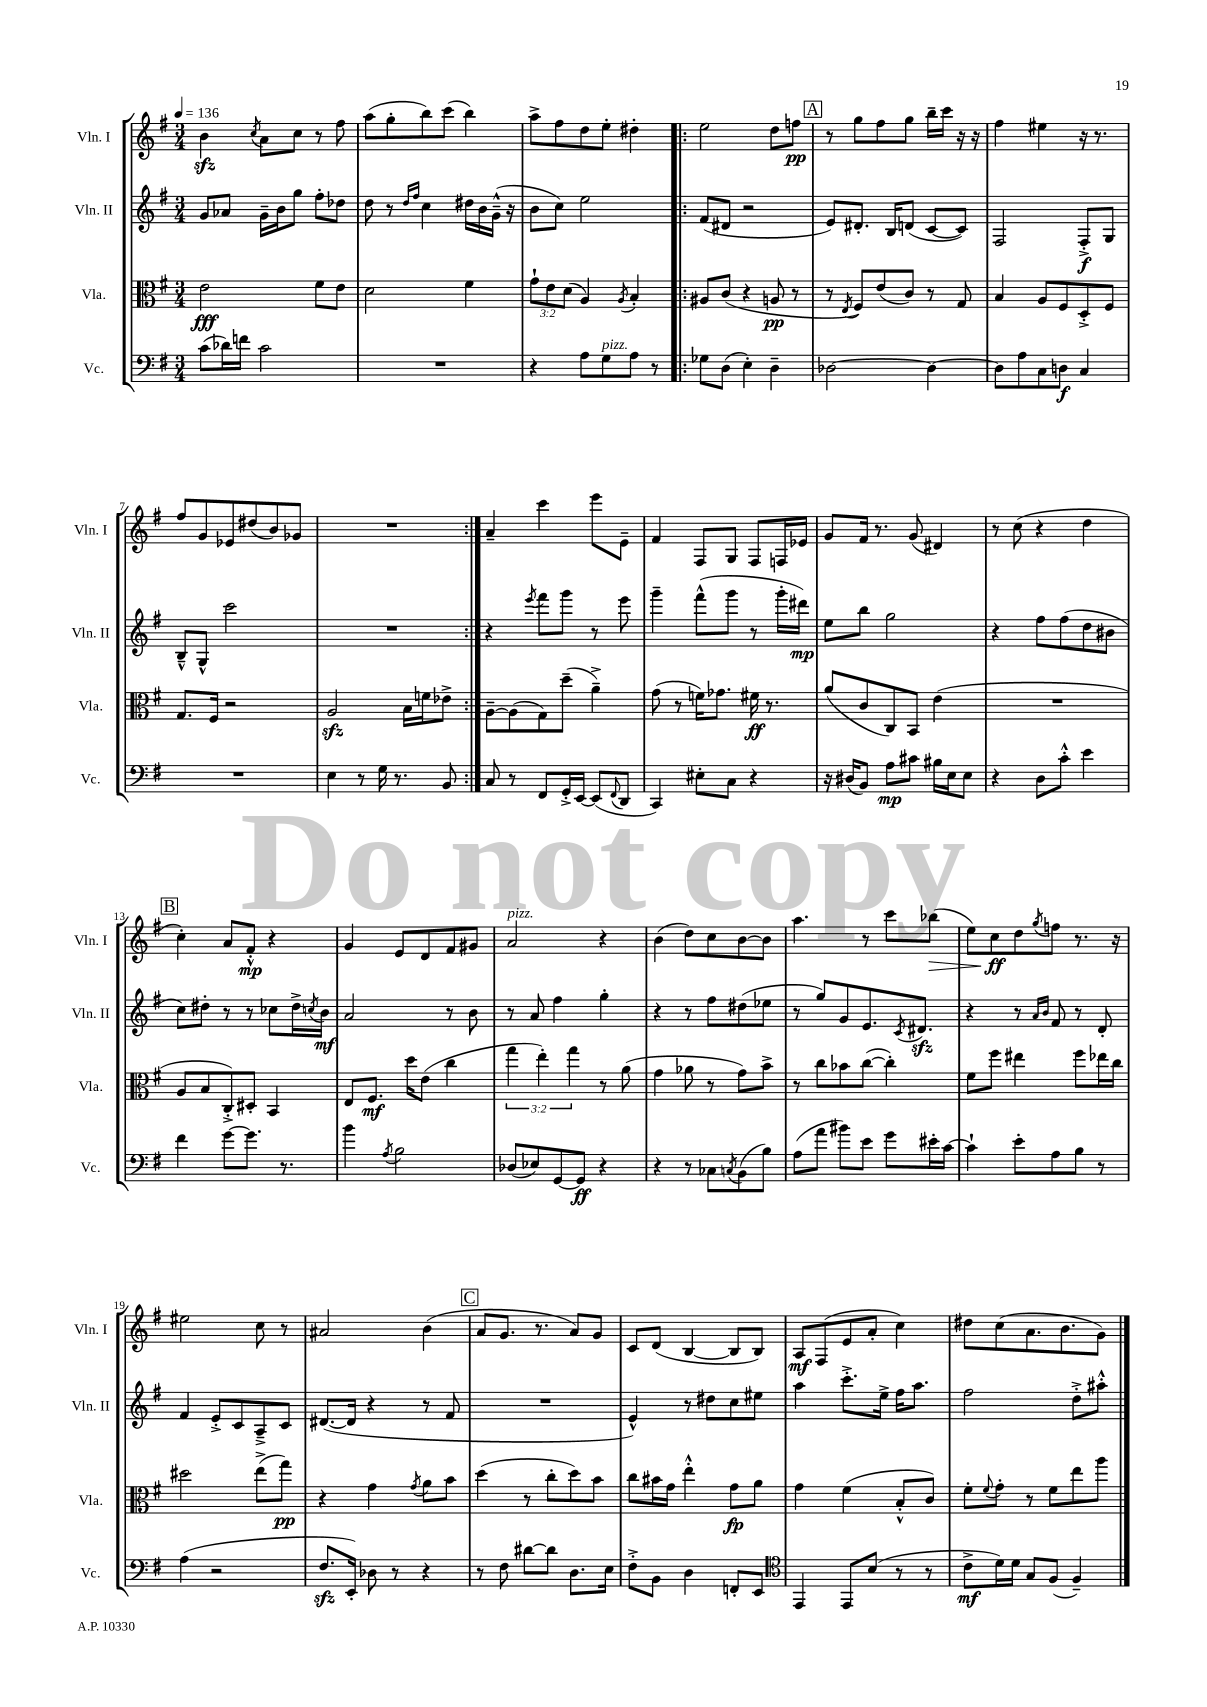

**kern	**kern	**kern	**kern
*staff4	*staff3	*staff2	*staff1
*clefF4	*clefC3	*clefG2	*clefG2
*k[f#]	*k[f#]	*k[f#]	*k[f#]
*M3/4	*M3/4	*M3/4	*M3/4
*MM136	*MM136	*MM136	*MM136
(8c	2e	8g	4b
16d-)	.	8a-	.
16f	.	.	.
.	.	.	8qcc
2c	.	16g~	8a
.	.	16b	.
.	.	8gg	8cc
.	8f#	8ff#'	8r
.	8e	8dd-	8ff#
=	=	=	=
2.r	2d	8dd	(8aa
.	.	8r	8gg'
.	.	16qqdd	.
.	.	16qqff#	.
.	.	4cc	8bb)
.	.	.	(8ccc
.	4f#	16dd#	4bb)
.	.	16b	.
.	.	(16g~^^	.
.	.	16r	.
=	=	=	=
4r	12g`	8b	8aa^
.	12e	.	.
.	.	8cc)	8ff#
.	(12d	.	.
8A	4A)	2ee	8dd
8G	.	.	8ee'
.	8qA	.	.
8A	4B'	.	4dd#'
8r	.	.	.
=!|:	=!|:	=!|:	=!|:
8G-	8A#	(8f#	2ee
(8D	(8c	8d#	.
4E')	4r	2r	.
4D~	8A	.	8dd
.	8r	.	8ff
=	=	=	=
[2D-	8r	8e)	8r
.	8qE	.	.
.	8F#)	8.d#'	8gg
.	(8e	.	8ff#
.	.	16B	.
.	8c)	(8d	8gg
4D-_	8r	[8c	16bb~
.	.	.	16ccc
.	8G	8c])	16r
.	.	.	16r
=	=	=	=
8D-]	4B	2F#	4ff#
8A	.	.	.
8C	8A	.	4ee#
8D	8F#	.	.
4C	8D'^	8F#'^	16r
.	.	.	8.r
.	8F#	8G	.
=	=	=	=
2.r	8.G	8B~^^	8ff#
.	.	8G^^	8g
.	16F#	.	.
.	2r	2ccc	8e-
.	.	.	(8dd#
.	.	.	8b)
.	.	.	8g-
=	=	=	=
4E	2A	2.r	2.r
8r	.	.	.
16G	.	.	.
8.r	.	.	.
.	16B	.	.
.	16f	.	.
8BB	8e-^	.	.
=:|!	=:|!	=:|!	=:|!
8C	[8A~	4r	4a~
8r	(8A]	.	.
.	.	8qeee	.
8FF#	8G)	8fff#	4ccc
16GG'^	(8dd~	8ggg	.
[16EE	.	.	.
(8EE]	4a~^)	8r	8eee
8qqFF#	.	.	.
8DD	.	8eee	8e~
=	=	=	=
4CC)	(8g	4ggg~	4f#
.	8r	.	.
8E#'	16f)	(8fff#^^	8F#
.	8.g-	.	.
8C	.	8ggg	8G
4r	16f#	8r	8F#
.	8.r	.	.
.	.	16ggg'	16F
.	.	16ddd#)	16e-
=	=	=	=
16r	(8a	8ee	8g
(16D#	.	.	.
8BB)	8c	8bb	16f#
.	.	.	8.r
8A	8C)	2gg	.
8c#	8BB	.	(8g
16B#	(4e	.	4d#)
16E	.	.	.
8E	.	.	.
=	=	=	=
4r	2.r	4r	8r
.	.	.	(8cc
8D	.	8ff#	4r
8c'^^	.	(8ff#	.
4e	.	8dd	4dd
.	.	8b#	.
=	=	=	=
4f#	8A	8cc)	4cc')
.	8B	8dd#'	.
[8g	8C'^)	8r	8a
8.g]	8D#'	8r	8f#'^^
.	4BB	8cc-	4r
8.r	.	.	.
.	.	16dd#^	.
.	.	8qcc	.
.	.	16b	.
=	=	=	=
4b	8E	2a	4g
.	8.F#	.	.
8qA	.	.	.
2B	.	.	8e
.	16dd	.	.
.	(8e	.	8d
.	4cc	8r	8f#
.	.	8b	8g#
=	=	=	=
(8D-	6gg	8r	2a
8E-)	.	8a	.
.	6ee')	.	.
[8GG	.	4ff#	.
.	6gg	.	.
8GG]	.	.	.
4r	8r	4gg'	4r
.	(8a	.	.
=	=	=	=
4r	4g	4r	(4b
8r	8a-	8r	8dd)
8C-	8r	8ff#	8cc
8qC	.	.	.
(8BB	8g)	(8dd#	[8b
8B)	8b^	8ee-	8b]
=	=	=	=
(8A	8r	8r	4.aa
8a	8cc	8gg)	.
8b#)	8b-	8g	.
8e	([8cc	8.e	8r
8g	4cc'])	.	8ccc
.	.	8qc	.
.	.	8.d#	.
16e#'	.	.	(8bb-
[16c	.	.	.
=	=	=	=
4c`]	8f#	4r	8ee)
.	8ff#	.	8cc
8e'	4ee#	8r	8dd
.	.	16qqa	.
.	.	16qqb	8qgg
8A	.	8f#	8ff
8B	8ff#	8r	8.r
8r	16ee-	8d'	.
.	16cc	.	16r
=	=	=	=
(4A	2dd#	4f#	2ee#
2r	.	8e'^	.
.	.	8c	.
.	(8ee^	8A~^	8cc
.	8gg)	8c	8r
=	=	=	=
8.F#	4r	([8.d#	2a#
16EE')	.	16d#]	.
8D-	4g	4r	.
8r	.	.	.
.	8qg	.	.
4r	8a	8r	(4b
.	8b	8f#	.
=	=	=	=
8r	(4dd	2.r	8a
8F#	.	.	8.g
[8d#	8r	.	.
.	.	.	8.r
8d#]	8cc'	.	.
8.D	8dd)	.	8a)
.	8b	.	8g
16E	.	.	.
=	=	=	=
8F#'^	8cc	4e^^)	8c
8BB	16b#	.	(8d
.	16g	.	.
4D	4ee'^^	8r	[4B
.	.	8dd#	.
8FF'	8g	8cc	8B]
8EE	8a	8ee#	8B)
=	=	=	=
*clefC4	*	*	*
4EE	4g	4aa	8A
.	.	.	(8F#
8EE	(4f#	8.ccc'^	8e
(8B	.	.	8a'
.	.	16ee^	.
8r	8B'^^	16ff#	4cc)
.	.	8.aa	.
8r	8c)	.	.
=	=	=	=
8c^	8f#'	2ff#	8dd#
.	8qqf#	.	.
16d)	8g'	.	(8cc
16d	.	.	.
8G	8r	.	8.a
(8F#	8f#	.	.
.	.	.	8.b
4F#~)	8ee	8dd'^	.
.	8aa	8aa#'^^	8g)
==	==	==	==
*-	*-	*-	*-
